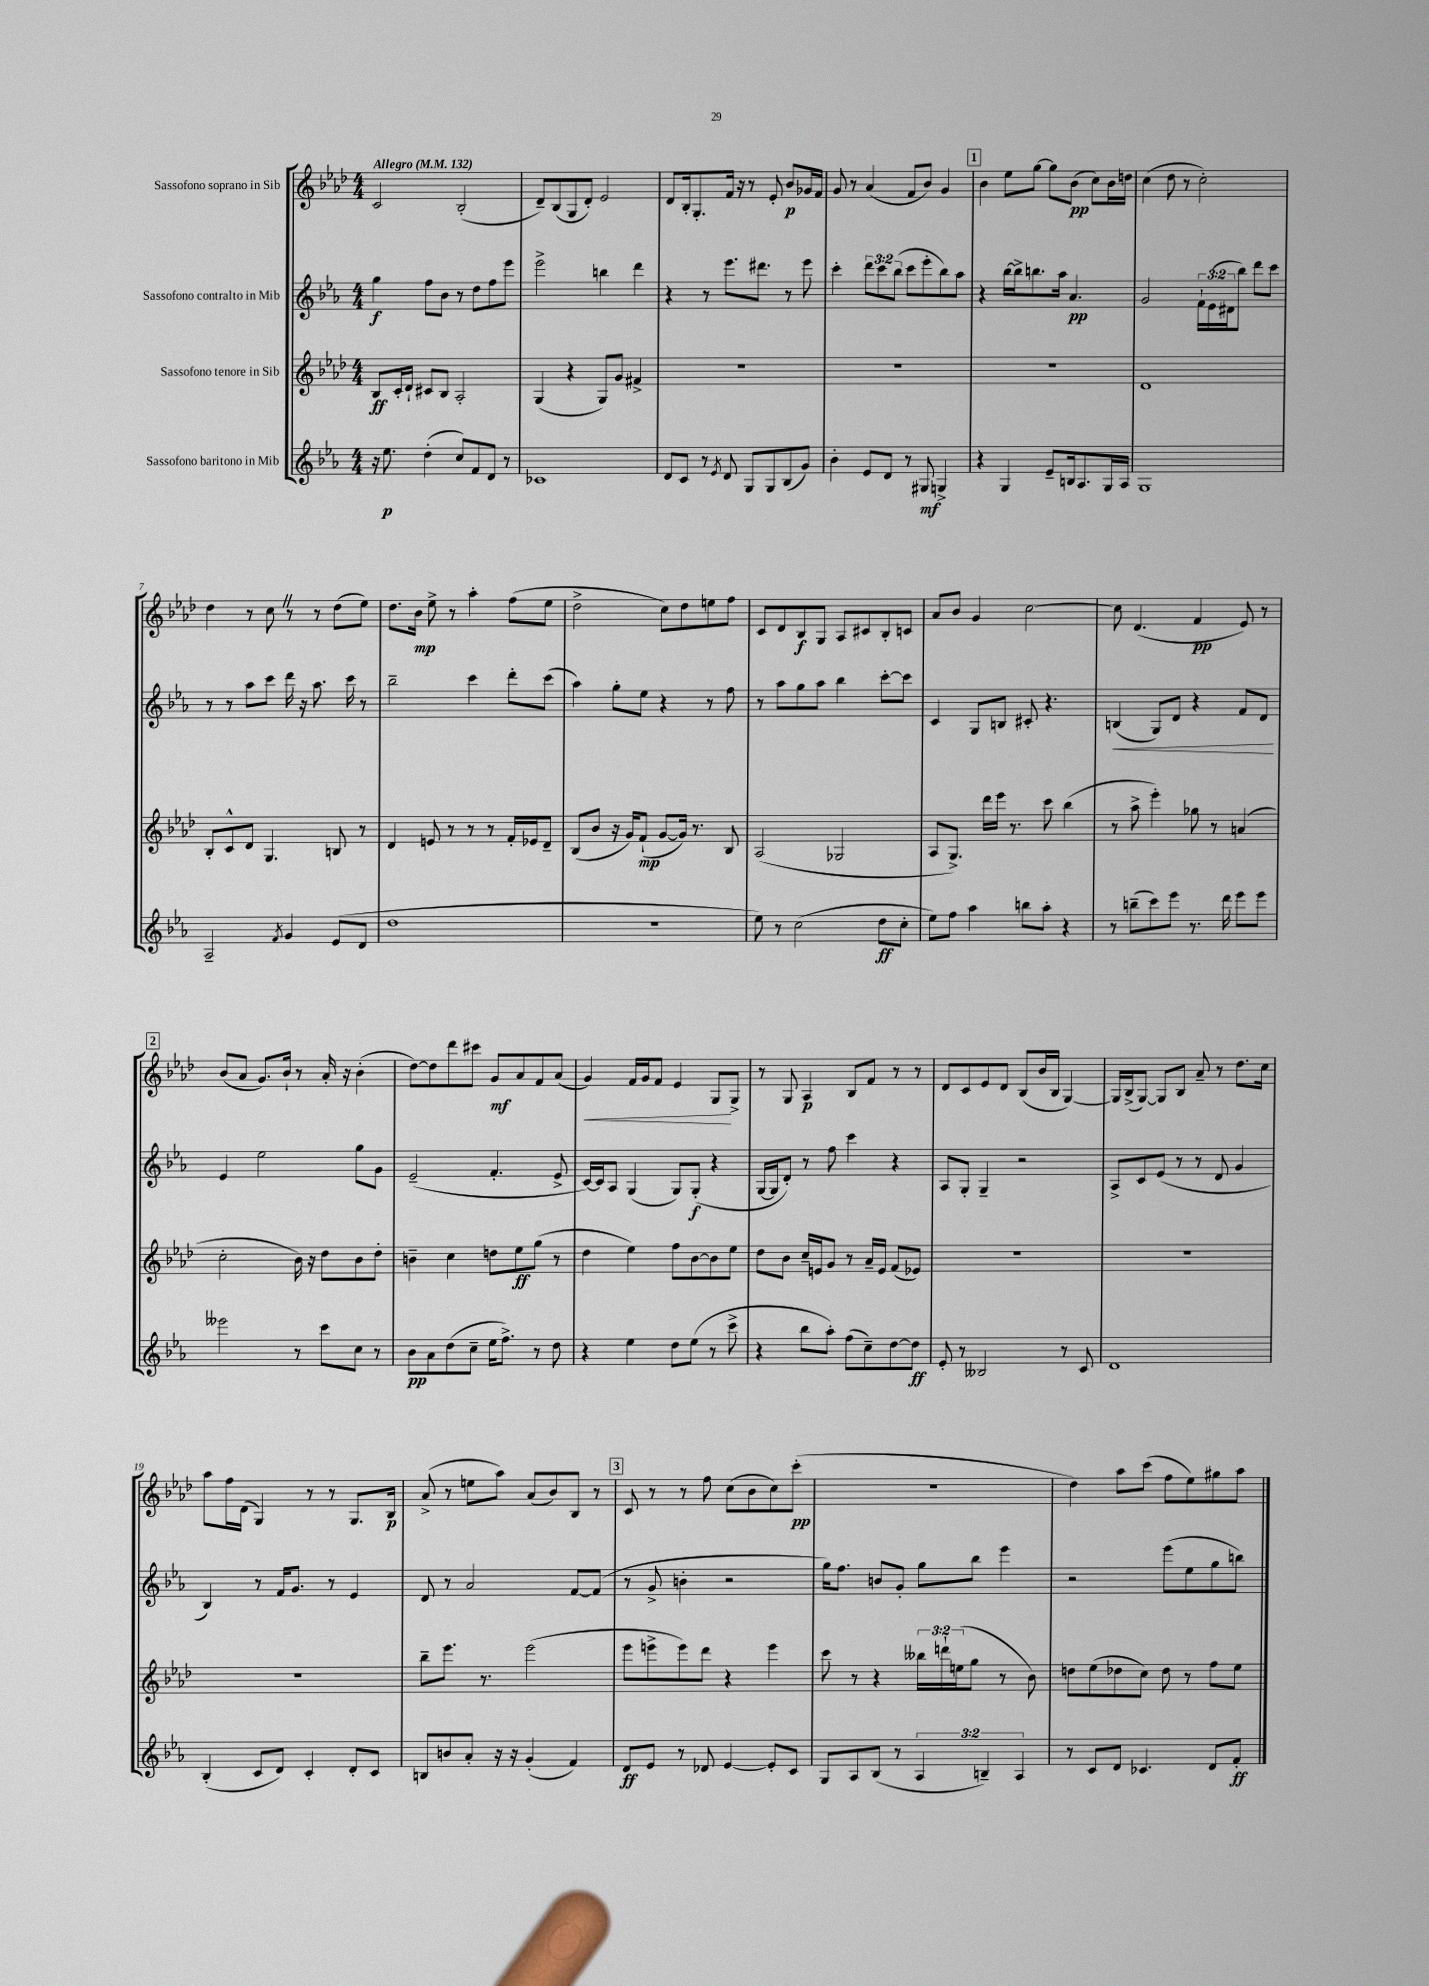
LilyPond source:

<<
\new StaffGroup <<
\new Staff = "s0" \with { instrumentName = "Sassofono soprano in Sib" } {
    \clef treble \key aes \major \numericTimeSignature \time 4/4 \tempo "Allegro" 4 = 132
    c'2 bes2-.( |
    des'8--) bes8( g8 des'8-.) ees'2 |
    des'8 bes16-. g8.-. f'16 r16 r8 ees'8-. bes'8\p ges'16 f'16 |
    g'8 r8 aes'4( f'8 bes'8) g'4 |
    \mark \markup { \box "1" } bes'4 ees''8 g''8~ g''8 bes'8\pp( c''8) bes'16 d''16 |
    c''4( des''8 r8 c''2-.) |
    des''4 r8 c''8 \once \override BreathingSign.text = \markup { \musicglyph "scripts.caesura.straight" } \breathe r8 r8 des''8( ees''8) |
    des''8. bes'16\mp ees''8-> r8 aes''4-. f''8( ees''8 |
    des''2-> c''8) des''8 e''8 f''8 |
    c'8 des'8 bes8\f g8 aes8 cis'8 bes8-. c'8 |
    aes'8 bes'8 g'4 c''2~ |
    c''8 des'4.( f'4\pp ees'8) r8 |
    \mark \markup { \box "2" } bes'8( aes'8 g'8.) bes'16-! r8 aes'16-. r16 bes'4-.( |
    des''8~) des''8 des'''8 cis'''8 g'8\mf aes'8 f'8 aes'8( |
    g'4\<) f'16 g'16 f'8 ees'4 g8\! g8-> |
    r8 g8 aes4\p bes8 f'8 r8 r8 |
    des'8 c'8 ees'8 des'8 bes8( bes'16 bes16 g4~) |
    g16 bes16->( g8~) g8 bes8 aes'8-- r8 des''8. c''16 |
    aes''8 f''16 des'16( g4) r8 r8 g8. bes16\p |
    aes'8->( r8 e''8 aes''8) aes'8( bes'8) bes8 r8 |
    \mark \markup { \box "3" } c'8 r8 r8 f''8 c''8( bes'8 c''8) c'''8-.\pp( |
    R1 |
    des''4) aes''8 c'''8( f''8 ees''8) gis''8 aes''8 \bar "|." |
}
\new Staff = "s1" \with { instrumentName = "Sassofono contralto in Mib" } {
    \clef treble \key ees \major \numericTimeSignature \time 4/4 \override Staff.TupletNumber.text = #tuplet-number::calc-fraction-text
    g''4\f f''8 bes'8 r8 d''8 f''8 ees'''8 |
    ees'''2-> b''4 d'''4 |
    r4 r8 ees'''8. dis'''8. r8 ees'''8 |
    c'''4-. \tuplet 3/2 { d'''8 c'''8 bes''8( } c'''8 ees'''8-. bes''8) aes''8 |
    \mark \markup { \box "1" } r4 bes''16~ bes''16-> b''8. aes''16 aes'4.\pp |
    g'2 \tuplet 3/2 { f'16-! ees'16( dis'16 } bes''8) d'''8 c'''8 |
    r8 r8 aes''8 c'''8 d'''16 r16 aes''8. c'''16 r8 |
    bes''2-- c'''4 d'''8-. c'''8( |
    aes''4) g''8-. ees''8 r4 r8 f''8 |
    r8 aes''8 g''8 aes''8 bes''4 c'''8~-. c'''8 |
    c'4 g8 b8 cis'8-. r4. |
    b4\<( g8) d'8 r4 f'8 d'8\! |
    \mark \markup { \box "2" } ees'4 ees''2 g''8 g'8 |
    ees'2--( f'4.-. ees'8-> |
    c'16~) c'16 aes8 g4( g8) g8-.\f( r4 |
    g16~ g16 d'8-.) r8 f''8 c'''4 r4 |
    aes8 g8-. g4-- r2 |
    aes8-> c'8 ees'8( r8 r8 d'8 g'4 |
    bes4) r8 f'16 g'8. r8 ees'4 |
    d'8 r8 aes'2 f'8~ f'8( |
    \mark \markup { \box "3" } r8 g'8-> b'4-. r2 |
    g''16) f''8. b'8 g'8-. g''8 bes''8 ees'''4 |
    r2 ees'''8( ees''8 g''8 b''8) \bar "|." |
}
\new Staff = "s2" \with { instrumentName = "Sassofono tenore in Sib" } {
    \clef treble \key aes \major \numericTimeSignature \time 4/4 \override Staff.TupletNumber.text = #tuplet-number::calc-fraction-text
    bes8\ff c'16-. des'16-! cis'8 bes8 aes2-. |
    g4( r4 g8) g'8 fis'4-> |
    R1 |
    R1 |
    \mark \markup { \box "1" } R1 |
    des'1 |
    bes8-. c'8-^ des'8 g4. b8 r8 |
    des'4 e'8 r8 r8 r8 f'16-. ees'16 des'8-- |
    bes8( bes'8 r16 g'16) f'8-!\mp( g'8~ g'16) r8. bes8 |
    aes2( ges2 |
    aes8 g8.->) des'''16 ees'''16 r8. c'''8 bes''4( |
    r8 aes''8-> ees'''4-.) ges''8 r8 a'4( |
    \mark \markup { \box "2" } c''2-. bes'16) r16 des''8 bes'8 des''8-. |
    b'4-- c''4 d''8 ees''8\ff g''8( r8 |
    des''4 ees''4) f''8 bes'8~ bes'8 ees''8 |
    des''8 bes'8 c''16-- e'16 g'8 r8 aes'16-- e'16 f'8( ees'8) |
    R1 |
    R1 |
    R1 |
    bes''8-- ees'''8. r8. ees'''2( |
    \mark \markup { \box "3" } ees'''8 e'''8-> e'''8) des'''8 r4 e'''4 |
    c'''8 r8 r4 \tuplet 3/2 { beses''16 d'''16-! e''16( } g''8 r8 bes'8) |
    d''8 ees''8( des''8 c''8) des''8 r8 f''8 ees''8 \bar "|." |
}
\new Staff = "s3" \with { instrumentName = "Sassofono baritono in Mib" } {
    \clef treble \key ees \major \numericTimeSignature \time 4/4 \override Staff.TupletNumber.text = #tuplet-number::calc-fraction-text
    r16 ees''8.\p d''4-.( c''8) f'8 d'8 r8 |
    ces'1 |
    d'8 c'8 r8 \acciaccatura { ees'8 } d'8 g8 g8 bes8( g'8) |
    bes'4-. ees'8 d'8 r8 gis8\mf g4-> |
    \mark \markup { \box "1" } r4 g4 ees'8-- b16 aes8. g16 aes16 |
    g1 |
    aes2-- \acciaccatura { f'8 } g'4 ees'8( d'8 |
    d''1 |
    R1 |
    ees''8) r8 c''2( d''8\ff c''8-. |
    ees''8) f''8 aes''4 b''8 aes''8-. r4 |
    r8 b''8--( c'''8) ees'''8 r8. d'''16 ees'''8 ees'''8 |
    \mark \markup { \box "2" } eeses'''2 r8 c'''8 c''8 r8 |
    bes'8\pp aes'8 d''8( c''8-- ees''16 f''8.->) r8 d''8 |
    r4 ees''4 d''8 ees''8( r8 c'''8-> |
    r4 bes''8 aes''8-.) f''8( c''8--) d''8~ d''8\ff |
    ees'8-. r8 beses2 r8 c'8 |
    d'1 |
    bes4-.( c'8 d'8) c'4-. d'8-. c'8 |
    b8 b'8 aes'8-. r16 r16 g'4-.( f'4) |
    \mark \markup { \box "3" } d'8\ff ees'8 r8 des'8 ees'4~ ees'8-. c'8 |
    g8 aes8 bes8( r8 \tuplet 3/2 { aes4 b4--) aes4 } |
    r8 c'8 d'8 ces'4. d'8 f'8-.\ff \bar "|." |
}
>>
>>
